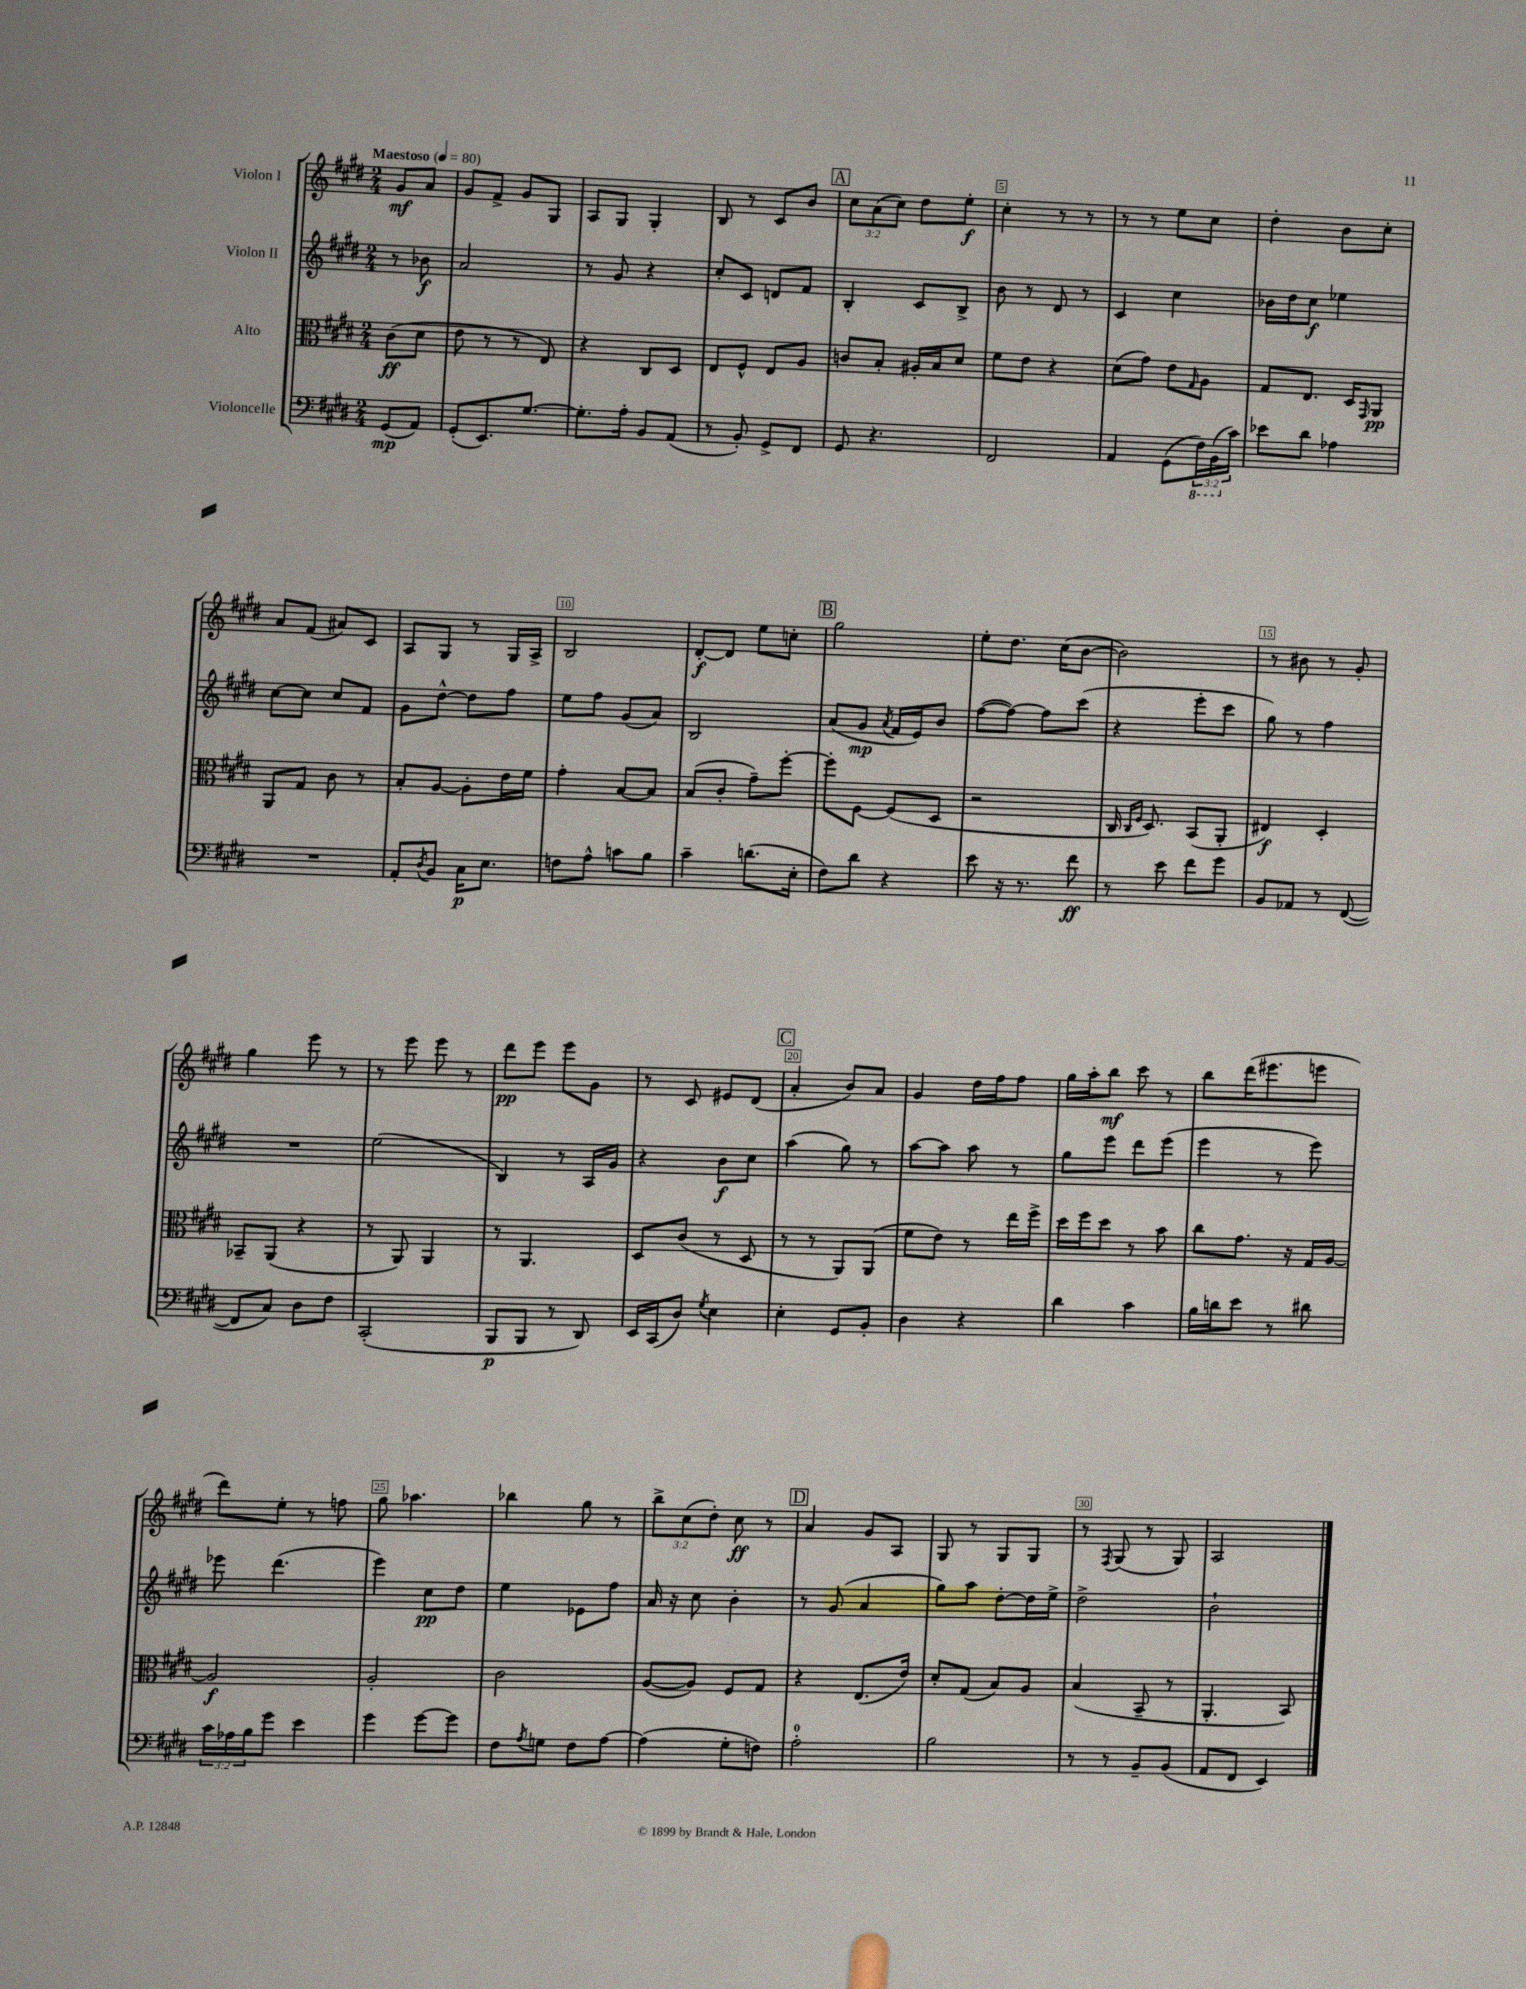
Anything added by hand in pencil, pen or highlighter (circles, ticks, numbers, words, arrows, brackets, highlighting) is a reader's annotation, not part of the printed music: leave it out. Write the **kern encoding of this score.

**kern	**kern	**kern	**kern
*staff4	*staff3	*staff2	*staff1
*clefF4	*clefC3	*clefG2	*clefG2
*k[f#c#g#d#]	*k[f#c#g#d#]	*k[f#c#g#d#]	*k[f#c#g#d#]
*M2/4	*M2/4	*M2/4	*M2/4
*MM80	*MM80	*MM80	*MM80
(8GG#	(8c#	8r	8g#
8AA)	8d#	8b-	8a
=	=	=	=
(8GG#'	8e	2a	8g#
8.EE)	8r	.	8f#^
.	8r	.	8g#
[8.G#	.	.	.
.	8E)	.	8G#
=	=	=	=
8.G#']	4r	8r	8A
.	.	8g#	8G#
16A'	.	.	.
8BB	8C#	4r	4G#'
(8AA	8D#	.	.
=	=	=	=
8r	8E	8cc#'	8B
8BB')	8F#^^	8c#	8r
8GG#^	8E	8d	8c#
8FF#	8A	8f#	8b
=	=	=	=
8GG#	8c	4B'	12cc#
.	.	.	(12a
4.r	8B'	.	.
.	.	.	12cc#)
.	16A#'	8c#	8dd#
.	16B	.	.
.	8d#	8B^	8ee'
=	=	=	=
2FF#	8f#	8b	4cc#'
.	8e	8r	.
.	4r	8d#	8r
.	.	8r	8r
=	=	=	=
4AA	(8d#	4c#	8r
.	8g#)	.	8r
(8GG#	8e	4cc#	8ee
.	16qqG#	.	.
24FF#)	8A	.	8cc#
(24BBB	.	.	.
24c#)	.	.	.
=	=	=	=
8e-	8G#	16b-	4dd#'
.	.	16dd#	.
8d#	8.E	8cc#	.
4A-	.	4ee-	8b
.	16D#	.	.
.	16qqGG#	.	.
.	8AA	.	8cc#'
=	=	=	=
2r	8AA	[8cc#	8a
.	8G#	8cc#]	(8f#
.	8c#	8cc#	8a#)
.	8r	8f#	8c#
=	=	=	=
8AA'	8B'	8g#	8A
8qD#	.	.	.
8BB	[8A	[8dd#^^	8G#
16C#	8A']	8dd#]	8r
8.E	.	.	.
.	16e	8ff#	16G#
.	16f#	.	16A^
=	=	=	=
8F	4g#'	8ee	2B
8A^^	.	8ff#	.
8c	[8B	(8g#	.
8B	8B]	8a)	.
=	=	=	=
4c#~	(8B	2B	[8d#'
.	8c#'	.	8d#]
(8.d	8g#~)	.	8ee
.	[8ff#'	.	8cc'
16E'	.	.	.
=	=	=	=
8F#)	8ff#']	(8a	2gg#
8d#	[8F#	8g#	.
.	.	8qa	.
4r	(8F#]	16f#	.
.	.	16e)	.
.	8D#	8b	.
=	=	=	=
8e	2r	([8ff#	8ee'
16r	.	8ff#_)	8.dd#
8.r	.	.	.
.	.	8ff#]	.
.	.	.	(16cc#
8f#	.	(8ccc#	[8b
=	=	=	=
8r	16C#	4r	2b])
.	16qqC#	.	.
.	16qqF#	.	.
.	8.D#)	.	.
8e	.	.	.
8f#	(8BB	8eee'	.
8g#	8AA'	8ccc#	.
=	=	=	=
8BB	4E#)	8gg#)	8r
8AA-	.	8r	8b#
8r	4D#'	4ff#	8r
([8FF#	.	.	8g#'
=	=	=	=
8FF#]	8BB-~	2r	4gg#
8C#)	(8AA	.	.
8D#	4r	.	8eee
8F#	.	.	8r
=	=	=	=
(2CC#'	8r	(2ee	8r
.	8AA)	.	8eee
.	4AA	.	8eee
.	.	.	8r
=	=	=	=
8BBB	8r	4B)	8ddd#
8BBB	4.AA	.	8eee
8r	.	8r	8eee
8DD#)	.	16A	8g#
.	.	16g#	.
=	=	=	=
16EE	8D#	4r	8r
(16CC#	.	.	.
8D#)	(8c#	.	8c#
8qG#	.	.	.
4E	8r	8b	8e#
.	8D#	8cc#	(8d#
=	=	=	=
4E'	8r	(4aa	4a'
.	8r	.	.
8GG#	8AA)	8gg#)	8b)
8BB'	(8AA	8r	8a
=	=	=	=
4D#	8f#	[8aa	4g#
.	8e)	8aa]	.
4r	8r	8aa	16dd#
.	.	.	16ff#
.	16ee	8r	8ff#
.	16ff#^	.	.
=	=	=	=
4d#	16dd#	8gg#	16gg#
.	16ff#	.	16aa'
.	8dd#	8eee	8bb
4c#	8r	8ddd#	8ccc#
.	8b	(8eee	8r
=	=	=	=
16B	8cc#	4eee	8bb
16d	.	.	.
8e	8.g#	.	(16ddd#
.	.	.	8.eee#
8r	.	8r	.
.	16r	.	.
8d#	16G#	8eee)	8eee
.	[16A	.	.
=	=	=	=
24c#	2A]	8eee-	8ddd#)
24A-	.	.	.
24B	.	.	.
8g#	.	(4.ddd#	8ee'
4e	.	.	8r
.	.	.	8ff
=	=	=	=
4g#	2A'	4eee)	8gg#
.	.	.	4.aa-
[8g#	.	8cc#	.
8g#]	.	8dd#	.
=	=	=	=
8F#	2c#	4ee	4bb-
8qA	.	.	.
8G	.	.	.
8F#	.	8e-	8gg#
[8A	.	8ff#	8r
=	=	=	=
(4A]	([8A	16a	12bb^
.	.	16r	.
.	.	.	(12cc#
.	8A])	8cc#	.
.	.	.	12dd#')
8G#'	8F#	4b'	8cc#
8F)	8G#	.	8r
=	=	=	=
2A'	4r	8r	4a
.	.	(8g#	.
.	(8.E	4a	8g#
.	.	.	8A
.	16e)	.	.
=	=	=	=
2B	8d#'	8gg#)	8G#
.	(8G#	8aa	8r
.	8B)	[8dd#'	8G#
.	8A	16dd#]	8G#
.	.	16ee^	.
=	=	=	=
8r	(4B	2dd#^	8r
.	.	.	8qF#
8r	.	.	(8G#
8BB~	8BB~	.	8r
(8BB	8r	.	8G#)
=	=	=	=
8AA	4.AA'	2b`	2A
8FF#	.	.	.
4EE)	.	.	.
.	8BB)	.	.
==	==	==	==
*-	*-	*-	*-
